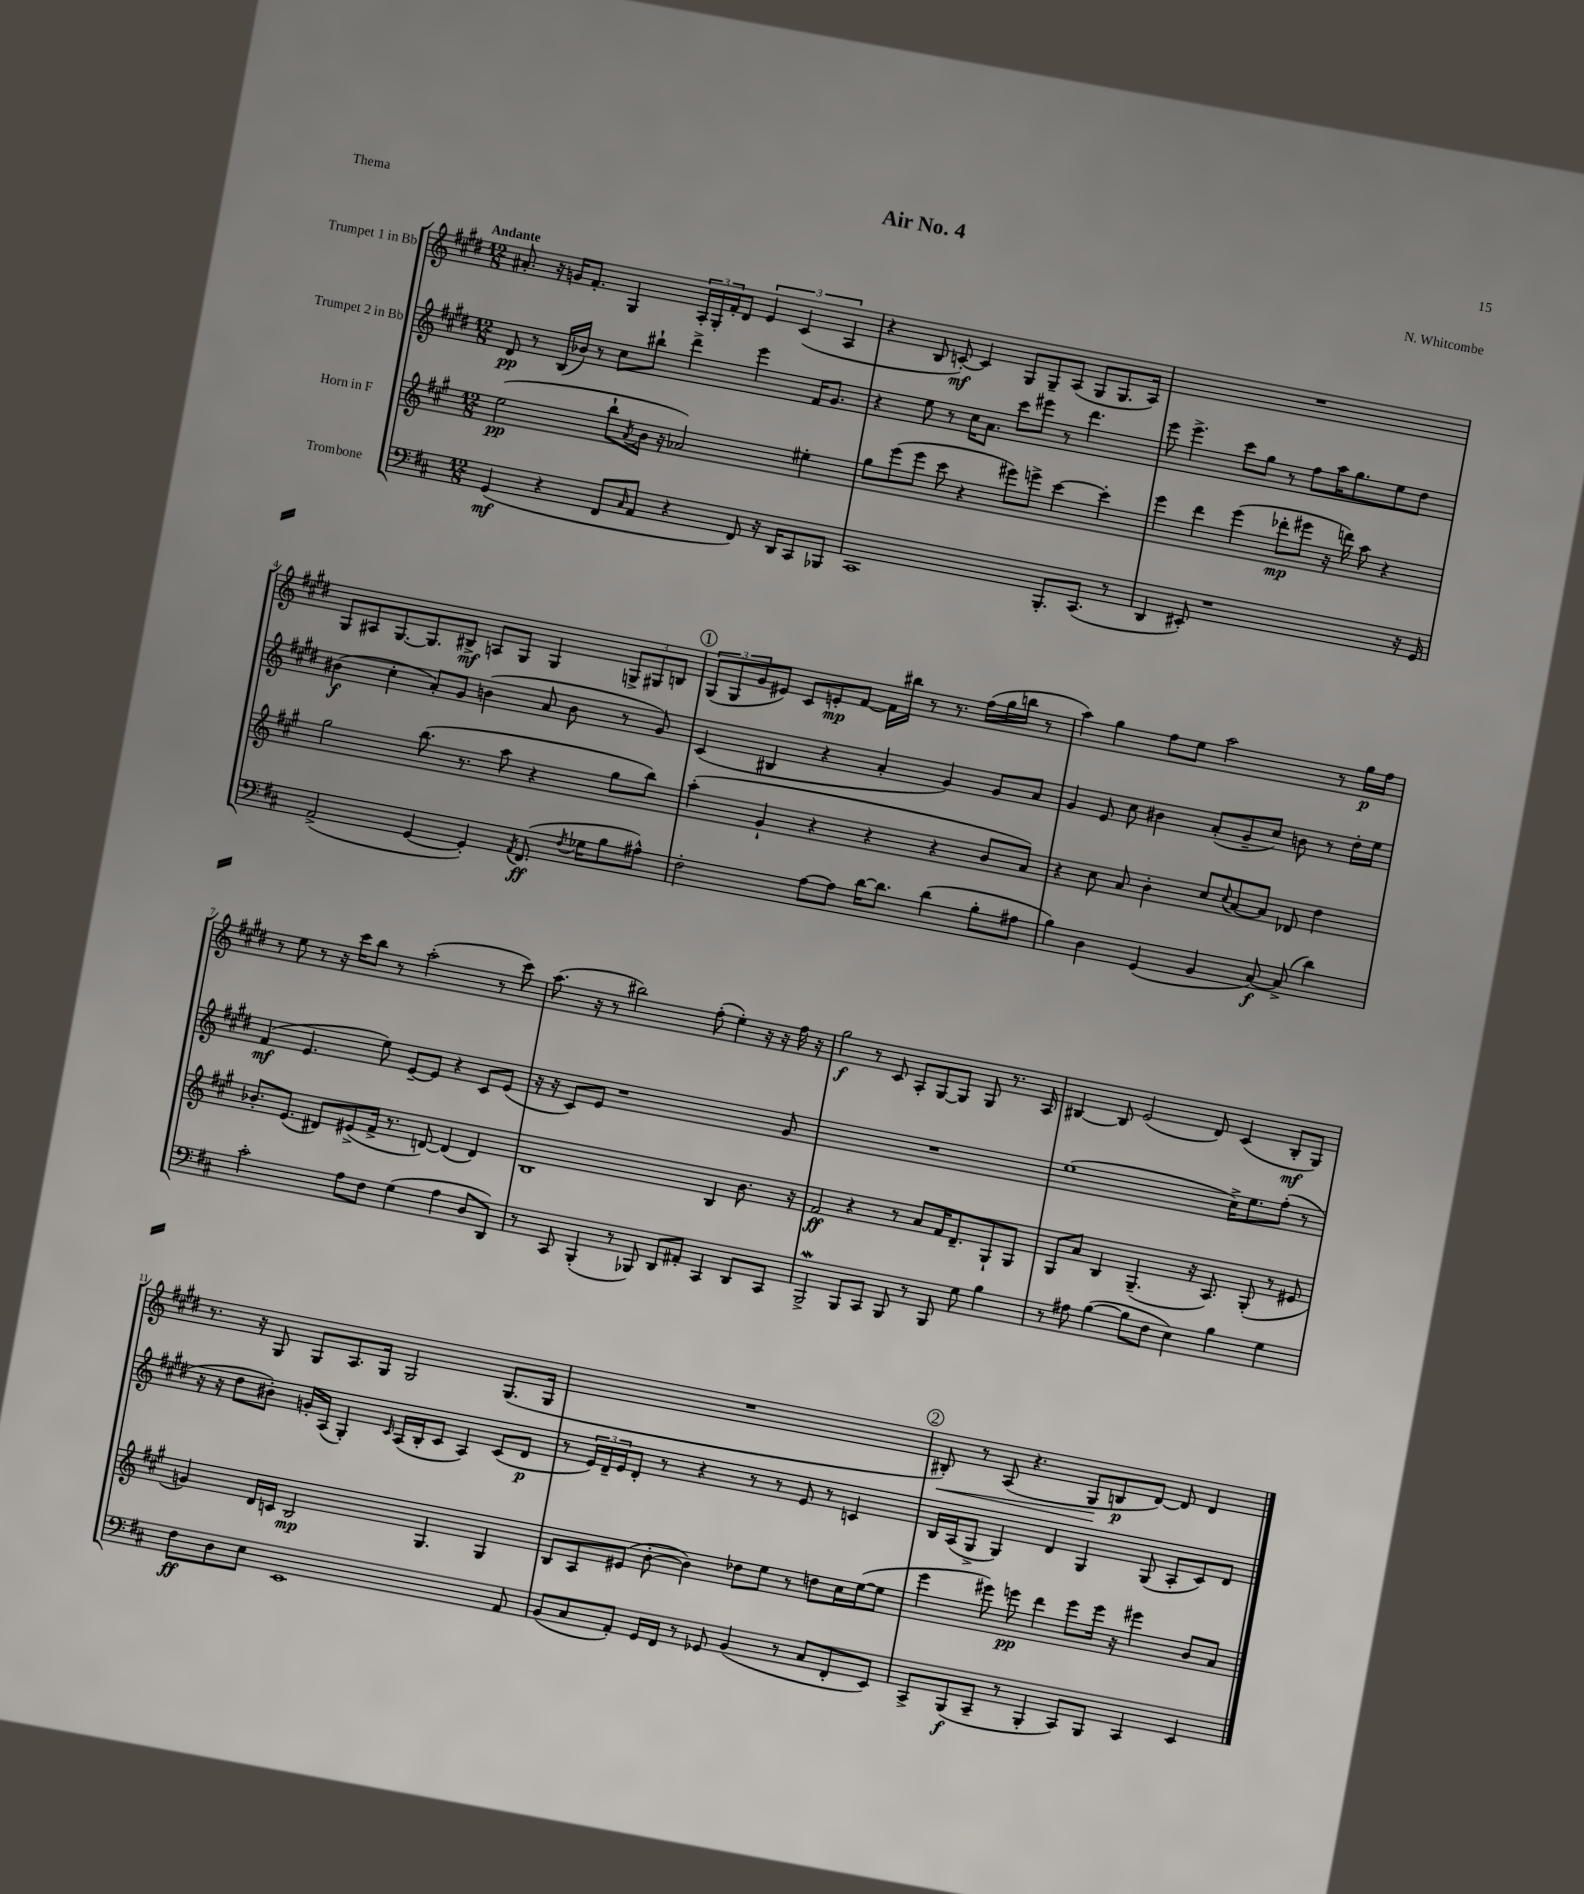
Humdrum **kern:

**kern	**dynam	**kern	**dynam	**kern	**dynam	**kern	**dynam
*part4	*part4	*part3	*part3	*part2	*part2	*part1	*part1
*staff4	*staff4	*staff3	*staff3	*staff2	*staff2	*staff1	*staff1
*I"Trombone	*	*I"Horn in F	*	*I"Trumpet 2 in Bb	*	*I"Trumpet 1 in Bb	*
*clefF4	*	*clefG2	*	*clefG2	*	*clefG2	*
*k[f#c#]	*	*k[f#c#g#]	*	*k[f#c#g#d#]	*	*k[f#c#g#d#]	*
*M12/8	*	*M12/8	*	*M12/8	*	*M12/8	*
=1	=1	=1	=1	=1	=1	=1	=1
!	!	!	!	!	!	!LO:TX:a:B:t=Andante	!
(4GG/	mf	(2ee\	pp	8d#/	pp	8.a#X'/	.
.	.	.	.	8r	.	.	.
.	.	.	.	.	.	16r	.
4r	.	.	.	(16B/LL	.	16gn/KL	.
.	.	.	.	16b-X/JJ)	.	8.f#'/J	.
.	.	.	.	8r	.	.	.
8FF#/L	.	8bb`\L	.	8cc#\L	.	4G#/	.
16qqC#/	.	8qa/	.	.	.	.	.
8AA/J	.	16b\Jk	.	8bb#X`\J	.	.	.
.	.	16r	.	.	.	.	.
4r	.	2a-X/)	.	4ddd#^\	.	24A'/LL	.
.	.	.	.	.	.	24G#'/	.
.	.	.	.	.	.	24f#'/J	.
.	.	.	.	.	.	8d#/J	.
8FF#/)	.	.	.	4eee\	.	6e/	.
16r	.	.	.	.	.	.	.
.	.	.	.	.	.	(6c#/	.
16DD/KL	.	.	.	.	.	.	.
8CC#/	.	4ee#X'\	.	16f#/KL	.	.	.
.	.	.	.	8.g#/J	.	.	.
.	.	.	.	.	.	6A/	.
8BBB-X/J	.	.	.	.	.	.	.
=2	=2	=2	=2	=2	=2	=2	=2
1CC#	.	8gg#\L	.	4r	.	4r	.
.	.	(8eee\	.	.	.	.	.
.	.	8eee\J	.	8ee\	.	8B/	.
.	.	8ccc#\	.	8r	.	[8cn'/)	mf
.	.	4r	.	16cc#\KL	.	4c/]	.
.	.	.	.	8.a\J	.	.	.
.	.	8eee#X\L)	.	8ccc#\L	.	8G#/L	.
.	.	8eeen^\J	.	8eee#X\J	.	8G#~/	.
8.BBB'/L	.	[4ccc#\	.	8r	.	(8A/J	.
.	.	.	.	4.ddd#\	.	8G#/L	.
(8.CC#/J	.	.	.	.	.	.	.
.	.	4ccc#'\]	.	.	.	8.G#/	.
8r	.	.	.	.	.	.	.
.	.	.	.	.	.	16A/Jk)	.
=3	=3	=3	=3	=3	=3	=3	=3
4DD/	.	4eee\	.	8eee\	.	1.r	.
.	.	.	.	4.eee^\	.	.	.
8EE#X'/)	.	4ddd\	.	.	.	.	.
1r	.	.	.	.	.	.	.
.	.	(4eee\	.	8ccc#\L	.	.	.
.	.	.	.	8gg#\J	.	.	.
.	.	8ddd-X'\L	mp	8r	.	.	.
.	.	8eee#X\J	.	8ff#\L	.	.	.
.	.	16r	.	16aa\K	.	.	.
.	.	16dddn\)	.	8.gg#\	.	.	.
.	.	8aa\	.	.	.	.	.
.	.	4r	.	8ee\	.	.	.
16r	.	.	.	8dd#\J	.	.	.
16GG/	.	.	.	.	.	.	.
!!LO:LB:g=z
=4	=4	=4	=4	=4	=4	=4	=4
(2AA^/	.	2gg#\	.	(4b#X\	f	8G#/L	.
.	.	.	.	.	.	8A#X/	.
.	.	.	.	4cc#'\	.	[8.G#/	.
.	.	.	.	.	.	8.G#/]	.
[4GG/	.	(8.bb\	.	8a'/L)	.	.	.
.	.	.	.	8g#/J	.	8B#X^/J	mf
.	.	8.r	.	.	.	.	.
4GG'/])	.	.	.	(4bn\	.	8An/L	.
.	.	8aa\	.	.	.	8G#/J	.
8qAA/	.	.	.	.	.	.	.
(8.FF#/	ff	4r	.	8a/	.	4G#/	.
.	.	.	.	8b\	.	.	.
8qF#/	.	.	.	.	.	.	.
16G-X\KL	.	.	.	.	.	.	.
8B\	.	8gg#\L	.	8r	.	12Gn^/L	.
.	.	.	.	.	.	12G#X/	.
8A#X^^\J)	.	8bb\J)	.	8g#/)	.	.	.
.	.	.	.	.	.	12Bn/J	.
!!LO:REH:place=s1:t=1
=5	=5	=5	=5	=5	=5	=5	=5
2F#'\	.	(4aa'\	.	(4c#/	.	(12G#/L	.
.	.	.	.	.	.	12G#/	.
.	.	.	.	.	.	12g#/	.
.	.	4g#`/	.	4B#X/	.	8e#X/J)	.
.	.	.	.	.	.	8c#/L	.
[8A\L	.	4r	.	4r	.	8en'/	mp
8A\J]	.	.	.	.	.	[8f#/J	.
[16d\KL	.	4r	.	4a'/	.	16f#\LL]	.
8.d\J]	.	.	.	.	.	16bb#X\JJ	.
.	.	.	.	.	.	8r	.
(4d\	.	4r	.	4g#/)	.	8.r	.
.	.	.	.	.	.	(16ff#\LL	.
8B'\L	.	8b/L	.	8g#/L	.	16gg#\	.
.	.	.	.	.	.	16bbn\JJ	.
8A#X\J	.	8a/J)	.	8a/J	.	8r	.
=6	=6	=6	=6	=6	=6	=6	=6
4B\)	.	4r	.	4g#/	.	4aa\)	.
4D\	.	8cc#\	.	8e/	.	4gg#\	.
.	.	8a/	.	8cc#\	.	.	.
(4GG/	.	4b'\	.	4b#X\	.	8ff#\L	.
.	.	.	.	.	.	8ee\J	.
4BB/	.	8cc#/L	.	(8a'/L	.	2aa\	.
.	.	8qqcc#/	.	.	.	.	.
.	.	[8a/	.	8g#~/	.	.	.
[8C#/)	f	8a/J]	.	8cc#/J)	.	.	.
(8C#^/]	.	8d-X/	.	8bn\	.	.	.
4d\)	.	4dd\	.	8r	.	8r	.
.	.	.	.	16dd#'\LL	.	16gg#\LL	p
.	.	.	.	16ee\JJ	.	16ff#\JJ	.
!!LO:LB:g=z
=7	=7	=7	=7	=7	=7	=7	=7
2c#'\	.	8.b-X'/L	.	(4f#/	mf	8r	.
.	.	.	.	.	.	8ee\	.
.	.	(8.e/J	.	.	.	.	.
.	.	.	.	4.e/	.	8r	.
.	.	8d#X/L)	.	.	.	16r	.
.	.	.	.	.	.	16ccc#\KL	.
8A\L	.	(8e#X^/	.	.	.	8bb\J	.
8F#\J	.	16f#^/Jk	.	8ee\)	.	8r	.
.	.	8.r	.	.	.	.	.
(4G\	.	.	.	[8e~/L	.	(2aa'\	.
.	.	[8dn/)	.	8e/J]	.	.	.
4A\	.	(4d/]	.	4r	.	.	.
8D/L	.	4d/)	.	8c#/L	.	8r	.
8DD/J)	.	.	.	(8e/J	.	8ccc#\)	.
=8	=8	=8	=8	=8	=8	=8	=8
8r	.	1B	.	16r	.	(8.aa\	.
.	.	.	.	16r	.	.	.
8CC#/	.	.	.	8c#/L)	.	.	.
.	.	.	.	.	.	16r	.
(4BBB'/	.	.	.	8e/J	.	8r	.
.	.	.	.	1r	.	2bb#X\)	.
8r	.	.	.	.	.	.	.
8BBB-X/)	.	.	.	.	.	.	.
8DD/L	.	.	.	.	.	.	.
8AA#X'/J	.	.	.	.	.	(8ff#'\	.
4CC#/	.	4B/	.	.	.	4ee'\)	.
8DD/L	.	8.b\	.	.	.	16r	.
.	.	.	.	.	.	16r	.
8CC#/J	.	.	.	8g#/	.	16ff#\	.
.	.	16r	.	.	.	16r	.
=9	=9	=9	=9	=9	=9	=9	=9
2BBBW^/	.	2f#/	ff	1.r	.	2gg#\	f
8BBB/L	.	4r	.	.	.	8r	.
8CC#/J	.	.	.	.	.	8c#/	.
8BBB/	.	8r	.	.	.	8A'/L	.
8r	.	8a/L	.	.	.	[8G#/	.
8BBB/	.	16f#/K	.	.	.	8G#/J]	.
.	.	8.d~/	.	.	.	.	.
8G\	.	.	.	.	.	8G#/	.
4B\	.	8G#`/	.	.	.	8.r	.
.	.	8G#/J	.	.	.	.	.
.	.	.	.	.	.	16A/	.
=10	=10	=10	=10	=10	=10	=10	=10
8r	.	8G#/L	.	(1ee	.	[4B#X/	.
8A#X\	.	8a/J	.	.	.	.	.
([4B\	.	4B/	.	.	.	8B#/]	.
.	.	.	.	.	.	(2e/	.
8B\L]	.	(4.G#~/	.	.	.	.	.
8F#\J	.	.	.	.	.	.	.
4E\)	.	.	.	.	.	.	.
.	.	16r	.	.	.	8d#/)	.
.	.	8.A/)	.	.	.	.	.
4B\	.	.	.	16cc#^\KL)	.	(4c#/	.
.	.	.	.	8.ee\	.	.	.
.	.	(8G#'/	.	.	.	.	.
4G\	.	8r	.	(8ff#'\J	.	8B#'/L	mf
.	.	8e#X/	.	8r	.	8G#/J)	.
!!LO:LB:g=z
=11	=11	=11	=11	=11	=11	=11	=11
8F#\L	ff	4gn/)	.	16r	.	8.r	.
.	.	.	.	16r	.	.	.
8D\	.	.	.	8dd#\L	.	.	.
.	.	.	.	.	.	16r	.
8E\J	.	16d/LL	.	8b#X'\J)	.	8G#/	.
.	.	16cn/JJ	.	.	.	.	.
1EE	.	2B/	mp	16gn'/LL	.	8G#/L	.
.	.	.	.	(16A/JJ	.	.	.
.	.	.	.	4G#'/)	.	8.A/	.
.	.	.	.	.	.	16G#/Jk	.
.	.	.	.	16qqc#/	.	.	.
.	.	.	.	(16A/LL	.	2G#/	.
.	.	.	.	16B'/J	.	.	.
.	.	4.G#/	.	8c#/J	.	.	.
.	.	.	.	4A/)	.	.	.
.	.	4G#/	.	(8c#/L	.	(8.G#/L	.
8AA/	.	.	.	8d#/J	p	.	.
.	.	.	.	.	.	16G#/Jk	.
=12	=12	=12	=12	=12	=12	=12	=12
(8BB/L	.	8B/L	.	8r	.	1.r	.
8C#/	.	8A/	.	24e/LL)	.	.	.
.	.	.	.	24d#~/	.	.	.
.	.	.	.	24e/J	.	.	.
8AA'/J)	.	(8e#X/J	.	8d#'/J	.	.	.
16GG/LL	.	[8b'\	.	8r	.	.	.
16FF#/JJ	.	.	.	.	.	.	.
8r	.	4b\])	.	4r	.	.	.
8GG-X/	.	.	.	.	.	.	.
(4BB/	.	8dd-X\L	.	8r	.	.	.
.	.	8ee\J	.	8r	.	.	.
8r	.	8r	.	8e/	.	.	.
8C#/L	.	8ddn\L	.	8r	.	.	.
8FF#'/	.	16cc#\L	.	4cn/	.	.	.
.	.	([16ee\J	.	.	.	.	.
8EE/J)	.	8ee\J]	.	.	.	.	.
!!LO:REH:place=s1:t=2
=13	=13	=13	=13	=13	=13	=13	=13
!	!	!	!	!	!	!	!LO:HP:b
8CC#^/L	.	4eee\	.	16B/LL	.	8B#X'/)	<
.	.	.	.	(16A/J	.	.	.
(8BBB/	f	.	.	8G#^/J	.	8r	.
8CC#~/J	.	8eee#X\)	.	4G#/)	.	(8A/	.
8r	.	8eeen\	pp	.	.	4.r	.
4BBB'/	.	4ddd\	.	4d#/	.	.	.
8CC#/L)	.	8eee\L	.	4G#/	.	8G#/L	.
8BBB/J	.	16eee\Jk	.	.	.	8Bn/	[ p
.	.	16r	.	.	.	.	.
4CC#/	.	4eee#X\	.	(8G#/	.	[8d#/J)	.
.	.	.	.	8A'/L	.	8d#/]	.
4EE/	.	8b/L	.	8c#/)	.	4d#/	.
.	.	8a/J	.	8d#/J	.	.	.
==	==	==	==	==	==	==	==
*-	*-	*-	*-	*-	*-	*-	*-
